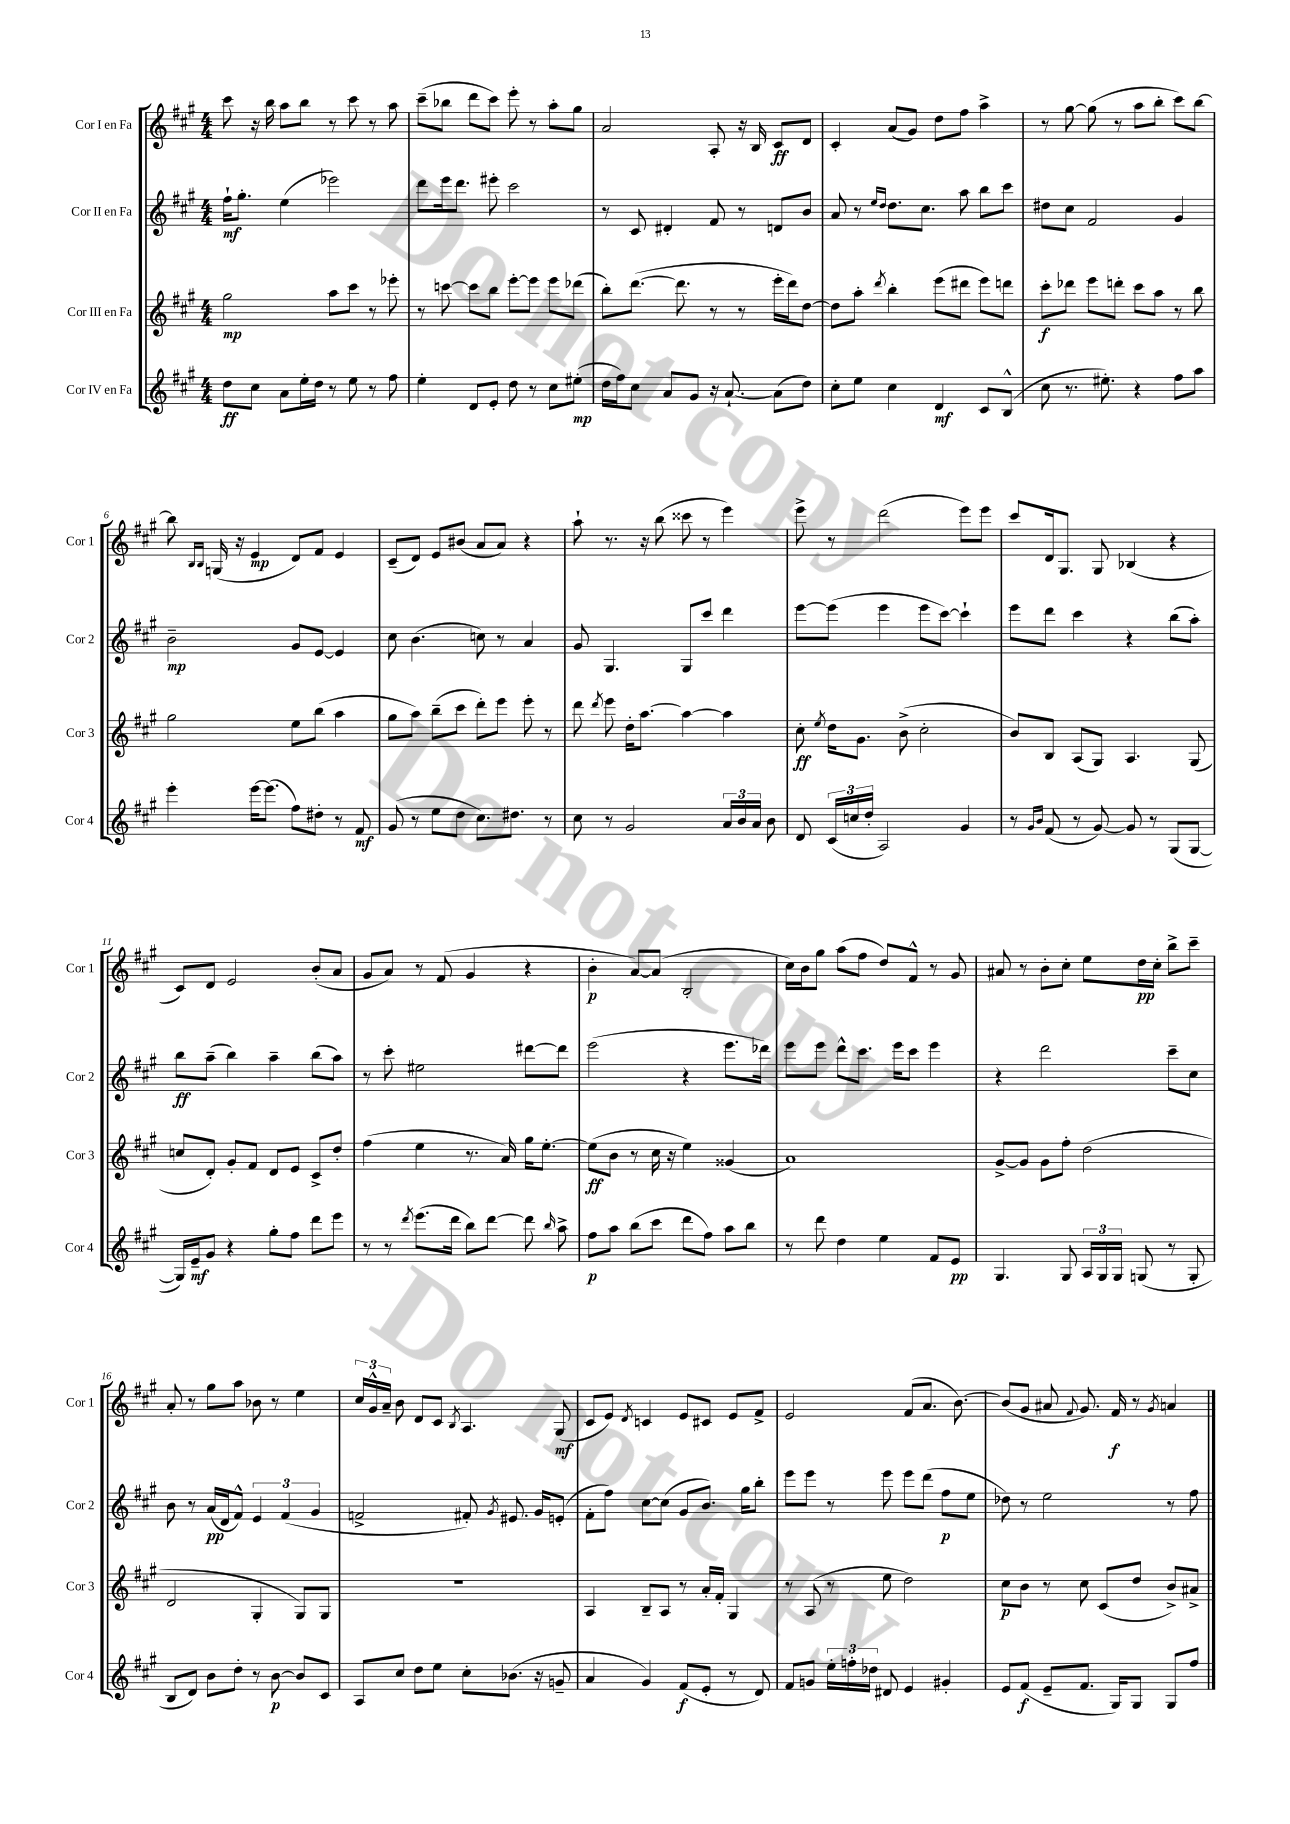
<<
\new StaffGroup <<
\new Staff = "s0" \with { instrumentName = "Cor I en Fa" shortInstrumentName = "Cor 1" } {
    \clef treble \key a \major \numericTimeSignature \time 4/4
    \autoBeamOff cis'''8 r16 b''16 a''8[ b''8] r8 cis'''8 r8 a''8 |
    cis'''8[--( bes''8] d'''8[ cis'''8]) e'''8-. r8 a''8[-. gis''8] |
    a'2 a8-. r16 b16 cis'8[\ff d'8] |
    cis'4-. a'8[( gis'8]) d''8[ fis''8] a''4-> |
    r8 gis''8~ gis''8( r8 a''8[ b''8]-. cis'''8[) b''8]~ |
    b''8 \grace { b16[ b16] } g16( r16 e'4\mp d'8[) fis'8] e'4 |
    cis'8[--( d'8]) e'8[ bis'8]( a'8[ a'8]) r4 |
    a''8-! r8. r16 b''8( cisis'''8 r8 e'''4) |
    e'''8-> r8 d'''2( e'''8[) e'''8] |
    cis'''8[ d'16 gis8.] gis8 bes4( r4 |
    cis'8[) d'8] e'2 b'8[-.( a'8] |
    gis'8[ a'8]) r8 fis'8( gis'4 r4 |
    b'4-.\p a'8[~) a'8]( b2-. |
    cis''16[) b'16 gis''8] a''8[( fis''8] d''8[) fis'8]-^ r8 gis'8 |
    ais'8 r8 b'8[-. cis''8]-. e''8[ d''16\pp cis''16]-. b''8[-> cis'''8]-- |
    a'8-. r8 gis''8[ a''8] bes'8 r8 e''4 |
    \tuplet 3/2 { cis''16[ gis'16-^ a'16]-- } b'8 d'8[ cis'8] \acciaccatura { b8 } a4. gis8\mf( |
    cis'8[ e'8]) \acciaccatura { d'8 } c'4 e'8[ cis'8] e'8[ fis'8]-> |
    e'2 fis'8[( a'8.] b'8.~) |
    b'8[( gis'8] ais'8 \appoggiatura { fis'8 } gis'8.) fis'16\f r8 \acciaccatura { gis'8 } a'4 \bar "|." |
}
\new Staff = "s1" \with { instrumentName = "Cor II en Fa" shortInstrumentName = "Cor 2" } {
    \clef treble \key a \major \numericTimeSignature \time 4/4
    \autoBeamOff fis''16[-!\mf gis''8.]-. e''4( ees'''2) |
    d'''8[ e'''16 d'''8.] eis'''8-. cis'''2 |
    r8 cis'8 dis'4-. fis'8 r8 d'8[ b'8] |
    a'8 r8 \grace { e''16[ d''16] } d''8.[ cis''8.] a''8 b''8[ cis'''8] |
    dis''8[ cis''8] fis'2 gis'4 |
    b'2--\mp gis'8[ e'8]~ e'4 |
    cis''8 b'4.( c''8) r8 a'4 |
    gis'8 gis4. gis8[ cis'''8] d'''4 |
    e'''8[~ e'''8]( e'''4 e'''8[ cis'''8]~) cis'''4-! |
    e'''8[ d'''8] cis'''4 r4 b''8[( a''8]-.) |
    b''8[\ff a''8]--( b''4) a''4-- b''8[( a''8]) |
    r8 cis'''8-. eis''2 dis'''8[~ dis'''8] |
    e'''2( r4 e'''8.[ des'''16]) |
    e'''8[ e'''8] d'''8[-^ cis'''8.] e'''16[ cis'''8] e'''4 |
    r4 d'''2 cis'''8[-- cis''8] |
    b'8 r8 a'16[\pp( d'16 fis'8]-^) \tuplet 3/2 { e'4 fis'4( gis'4 } |
    f'2-> fis'8-.) \acciaccatura { gis'8 } eis'8. gis'16[ e'8]-.( |
    fis'8[-. fis''8]) cis''8[~ cis''8]( gis'8[ b'8.]) gis''16[ b''8]-. |
    e'''8[ e'''8] r8 e'''8 e'''8[ d'''8]( fis''8[\p e''8] |
    des''8) r8 e''2 r8 fis''8 \bar "|." |
}
\new Staff = "s2" \with { instrumentName = "Cor III en Fa" shortInstrumentName = "Cor 3" } {
    \clef treble \key a \major \numericTimeSignature \time 4/4
    \autoBeamOff gis''2\mp a''8[ cis'''8] r8 ees'''8-. |
    r8 c'''8~ c'''8[ b''8] e'''8[~-. e'''8] e'''8[ des'''8]( |
    b''8[-.) d'''8.]~( d'''8. r8 r8 e'''16[-. d'''16) d''8]~ |
    d''8[ a''8]-. \acciaccatura { d'''8 } b''4-. e'''8[( dis'''8] e'''8[) d'''8] |
    cis'''8[-.\f des'''8] e'''8[ d'''8]-. cis'''8[ a''8] r8 b''8 |
    gis''2 e''8[ b''8]( a''4 |
    gis''8[ a''8]) b''8[--( cis'''8] d'''8[-.) e'''8] e'''8-. r8 |
    d'''8 \acciaccatura { d'''8 } e'''8 d''16[-. a''8.]~ a''4~ a''4 |
    cis''8-.\ff \acciaccatura { e''8 } d''16[ gis'8.] b'8->( cis''2-. |
    b'8[) b8] a8[( gis8]) a4. gis8( |
    c''8[ d'8]-.) gis'8[-. fis'8] d'8[ e'8] cis'8[-> d''8]-. |
    fis''4( e''4 r8. a'16) gis''16[ e''8.]~-. |
    e''8[\ff( b'8] r8 cis''16 r16 e''4) gisis'4( |
    a'1) |
    gis'8[~-> gis'8] gis'8[ fis''8]-. d''2( |
    d'2 gis4-. gis8[) gis8] |
    r1 |
    a4 b8[-- a8] r8 a'16[-. fis'16]-. gis4 |
    r8 a8( r8 e''8 d''2) |
    cis''8[\p b'8] r8 cis''8 cis'8[( d''8] b'8[->) ais'8]-> \bar "|." |
}
\new Staff = "s3" \with { instrumentName = "Cor IV en Fa" shortInstrumentName = "Cor 4" } {
    \clef treble \key a \major \numericTimeSignature \time 4/4
    \autoBeamOff d''8[\ff cis''8] a'8[ e''16-. d''16] r8 e''8 r8 fis''8 |
    e''4-. d'8[ e'8]-. d''8 r8 cis''8[ eis''8]-.\mp( |
    d''16[ fis''16) cis''8] a'8[ gis'8] r16 a'8.~-! a'8[( d''8]) |
    cis''8[-. e''8] cis''4 d'4\mf cis'8[ b8]-^( |
    cis''8 r8. eis''8.-.) r4 fis''8[ a''8] |
    e'''4-. e'''16[~ e'''8.]( fis''8[) dis''8]-. r8 fis'8\mf |
    gis'8( r8 e''8[ d''8] cis''8.[) dis''8.] r8 |
    cis''8 r8 gis'2 \tuplet 3/2 { a'16[ b'16 a'16] } b'8 |
    d'8 \tuplet 3/2 { cis'16[( c''16 d''16]-. } a2) gis'4 |
    r8 \grace { gis'16[ b'16] } fis'8( r8 gis'8~) gis'8 r8 gis8[( gis8]~ |
    gis16[) e'16--\mf gis'8] r4 gis''8[-. fis''8] d'''8[ e'''8] |
    r8 r8 \acciaccatura { d'''8 } e'''8.[( d'''16] b''8[) d'''8]~ d'''8 \grace { b''16 } a''8-> |
    fis''8[\p a''8] b''8[( cis'''8] d'''8[ fis''8]) a''8[ b''8] |
    r8 d'''8 d''4 e''4 fis'8[ e'8]\pp |
    gis4. gis8 \tuplet 3/2 { a16[ gis16 gis16] } g8( r8 g8-. |
    b8[ d'8]) b'8[ d''8]-. r8 b'8~\p b'8[ cis'8] |
    a8[ cis''8] d''8[ e''8] cis''8[-. bes'8.]( r16 g'8-- |
    a'4 gis'4) fis'8[\f( e'8]-. r8 d'8) |
    fis'8[ g'8] \tuplet 3/2 { e''16[-. f''16-. des''16] } dis'8 e'4 gis'4-. |
    e'8[ fis'8]\f( e'8[-- fis'8.] gis16[) gis8] gis8[ fis''8] \bar "|." |
}
>>
>>
